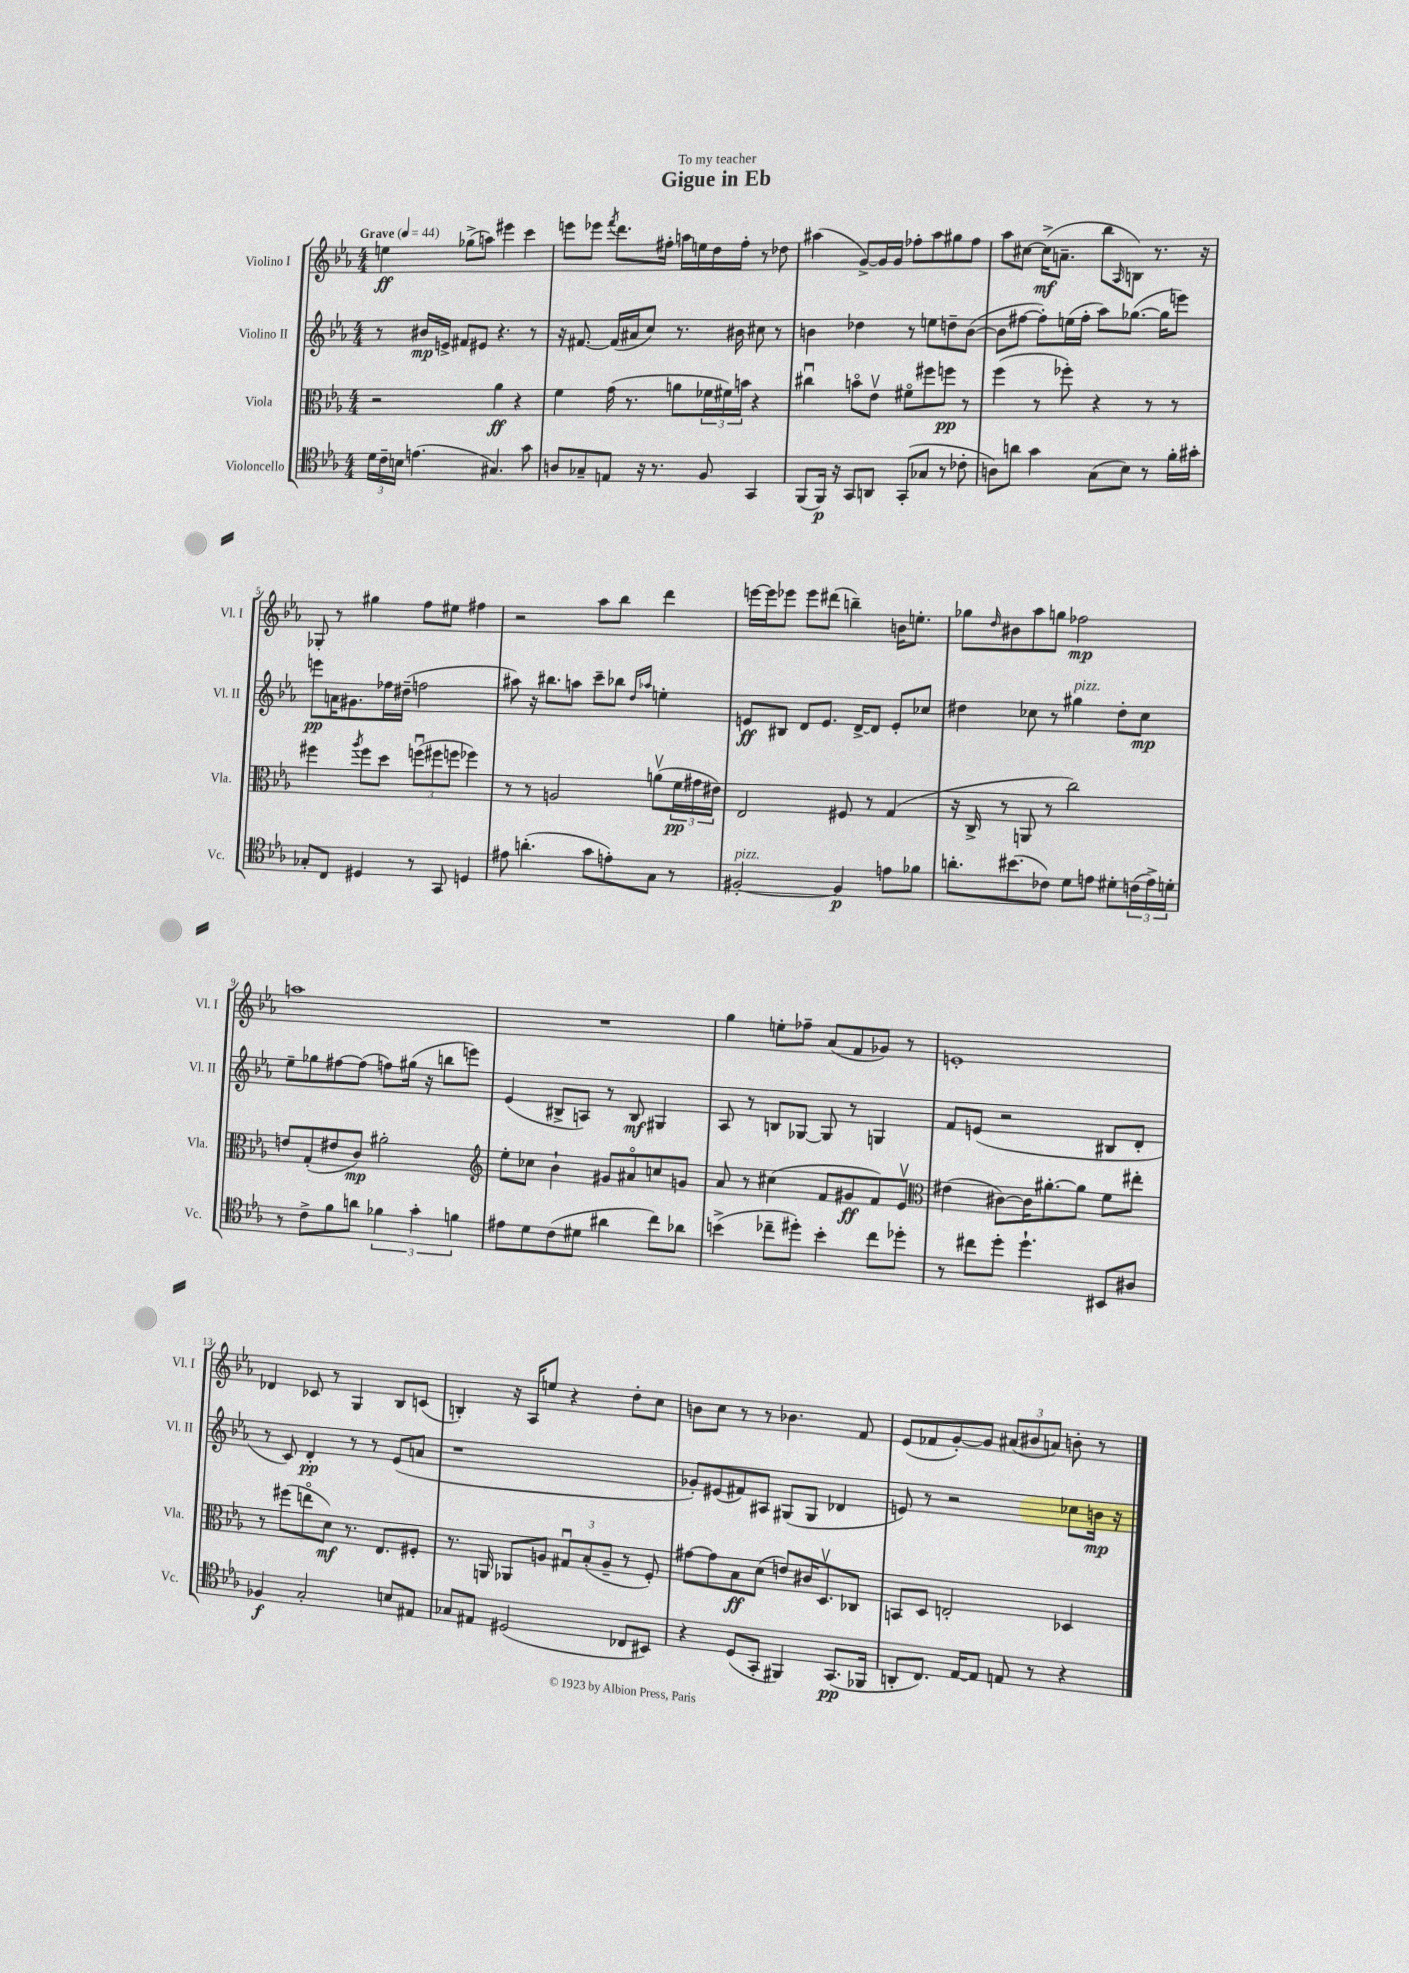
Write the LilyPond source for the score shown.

\header { title = "Gigue in Eb" dedication = "To my teacher" }
<<
\new StaffGroup <<
\new Staff = "s0" \with { instrumentName = "Violino I" shortInstrumentName = "Vl. I" } {
    \clef treble \key ees \major \numericTimeSignature \time 4/4 \tempo "Grave" 4 = 44
    e''4\ff ges''8->( a''8) eis'''4 c'''4 |
    e'''8 ees'''8 \acciaccatura { f'''8 } d'''8. fis''16-. a''16 e''16 d''16 fis''16-. r8 des''8 |
    ais''4( g'8~->) g'16 g'16 fes''8-. ais''8 gis''8 fes''8 |
    aes''8 cis''8~ cis''16->\mf( a'8.-- bes''8 \grace { aes16 } b8) r8. r16 |
    ges8-. r8 gis''4 f''8 eis''8 fis''4 |
    r2 aes''8 bes''8 d'''4 |
    e'''16~ e'''16 ees'''8 ees'''8 dis'''8( b''4--) b'16 e''8.-. |
    ges''8 \grace { d''16 } bis'8 aes''8 g''8 fes''2\mp |
    a''1 |
    R1 |
    g''4 e''8-. fes''8-- aes'8( f'8 ges'8) r8 |
    e'1-. |
    des'4 ces'8 r8 g4 bes8 c'8( |
    b4-.) r16 aes16 e''8 r4 d''8-. c''8 |
    b'8 c''8 r8 r8 bes'4. f'8 |
    ees'8( fes'8 g'8~-.) g'8 \tuplet 3/2 { ais'8( bis'8 a'8) } b'8-. r8 \bar "|." |
}
\new Staff = "s1" \with { instrumentName = "Violino II" shortInstrumentName = "Vl. II" } {
    \clef treble \key ees \major \numericTimeSignature \time 4/4
    r8 bis'16\mp e'16-> fis'8 eis'8 r4. r8 |
    r16 fis'8.~ fis'16( ais'16 c''8) r8. bis'16 cis''8 r8 |
    b'4 des''4 r8 e''8 d''8-- b'8~( |
    b'8 fis''8~ fis''8-.) e''16( fis''16-. aes''8) ges''8.~( ges''16 e'''8) |
    e'''8\pp a'16 gis'8. fes''16 dis''16--( f''2 |
    ais''8) r16 bis''8. a''8 c'''8-- bes''8 \grace { d''16 aes''16 } e''4-. |
    e'8\ff bis8 d'8 e'8. d'16~-> d'8 e'8-. ces''8 |
    dis''4 ces''8 r8 gis''4^\markup { \italic "pizz." } dis''8-. ces''8\mp |
    ees''8-- ges''8 fis''8~ fis''8( f''8) gis''16( r16 b''8 e'''8) |
    ees'4( bis8-> a8) r8 bis8\mf gis4 |
    aes8 r8 b8 ges8~ ges8 r8 g4 |
    f'8 e'8( r2 bis8 d'8-. |
    r8 c'8) d'4-.\pp r8 r8 ees'8( a'8 |
    r1 |
    ges'8-.) eis'8( fis'8) ais8 gis8( gis8 des'4 |
    e'8) r8 r2 ces''8 b'16\mp r16 \bar "|." |
}
\new Staff = "s2" \with { instrumentName = "Viola" shortInstrumentName = "Vla." } {
    \clef alto \key ees \major \numericTimeSignature \time 4/4
    r2 aes'4\ff r4 |
    f'4 g'16( r8. a'8 \tuplet 3/2 { fes'16 fis'16) b'16 } r4 |
    cis''4\downbow b'8\flageolet ees'8\upbow fis'8\flageolet fis''8 f''8\pp r8 |
    f''4( r8 fes''8-.) r4 r8 r8 |
    fis''4 \acciaccatura { aes''8 } fis''8 d''8 \tuplet 3/2 { f''8\downbow( fis''8 f''8 } fes''4) |
    r8 r8 a2 a'8\upbow( \tuplet 3/2 { f'16\pp gis'16 eis'16) } |
    ees2 fis8 r8 g4( |
    r16 c16-> r8 a,8 r8 c''2) |
    e'8 g8-.( eis'8 c'8\mp) ais'2-. |
    \clef treble ees''8-. ces''8 bes'4-! gis'8 ais'8\flageolet c''8 g'8 |
    aes'8 r8 cis''4( f'8 gis'8\ff f'8) ees'8\upbow |
    \clef alto eis'4( cis'8~) cis'16 ais'8.~-. ais'8 f'8 eis''8-. |
    r8 fis''8( e''8\flageolet d'8\mf) r8. ees8. fis8-. |
    r8. a,16 aes,8 a8 \tuplet 3/2 { gis8\downbow bes8-.( a8-- } r8 f8-.) |
    gis'8~ gis'8 bes8\ff d'8( e'8) cis'16 d8.\upbow ces8 |
    b,8 d8 e2-. des4 \bar "|." |
}
\new Staff = "s3" \with { instrumentName = "Violoncello" shortInstrumentName = "Vc." } {
    \clef tenor \key ees \major \numericTimeSignature \time 4/4
    \tuplet 3/2 { d'16 c'16-- b16 } e'4.( gis4.) g'8 |
    a8 ges8-- e8 r16 r8. f8 g,4 |
    f,8( f,16\p) r16 g,8 a,8 g,8-.( ges8 r8 ces'8-. |
    a8) a'8 g'4 g8( bes8) r8 f'16-. gis'16-. |
    ges8-. c8 dis4 r8 g,8 d4 |
    eis'8 a'4.-.( g'8 e'8-.) g8 r8 |
    fis2~-.^\markup { \italic "pizz." } fis4\p e'8 fes'8 |
    a'8.-. bis'8.( ces'8) d'8 e'8 dis'8-. \tuplet 3/2 { c'16( e'16->) d'16-. } |
    r8 c'8-> f'8 a'8 \tuplet 3/2 { fes'4 g'4-. f'4 } |
    eis'8 d'8 c'8( dis'8 ais'4 c''8) aes'8 |
    b'4->( ces''8-- dis''8-.) b'4-. ces''8 des''8-. |
    r8 cis''8 d''8-. d''4.-! bis,8 ais8 |
    fes4\f g2-. b8 eis8 |
    ges8 eis8 dis2( ces8 bis,8) |
    r4 d8( g,8-. fis,4) g,8.\pp( fes,16 |
    a,8-. c8.) ees16~ ees8 e8 r8 r4 \bar "|." |
}
>>
>>
